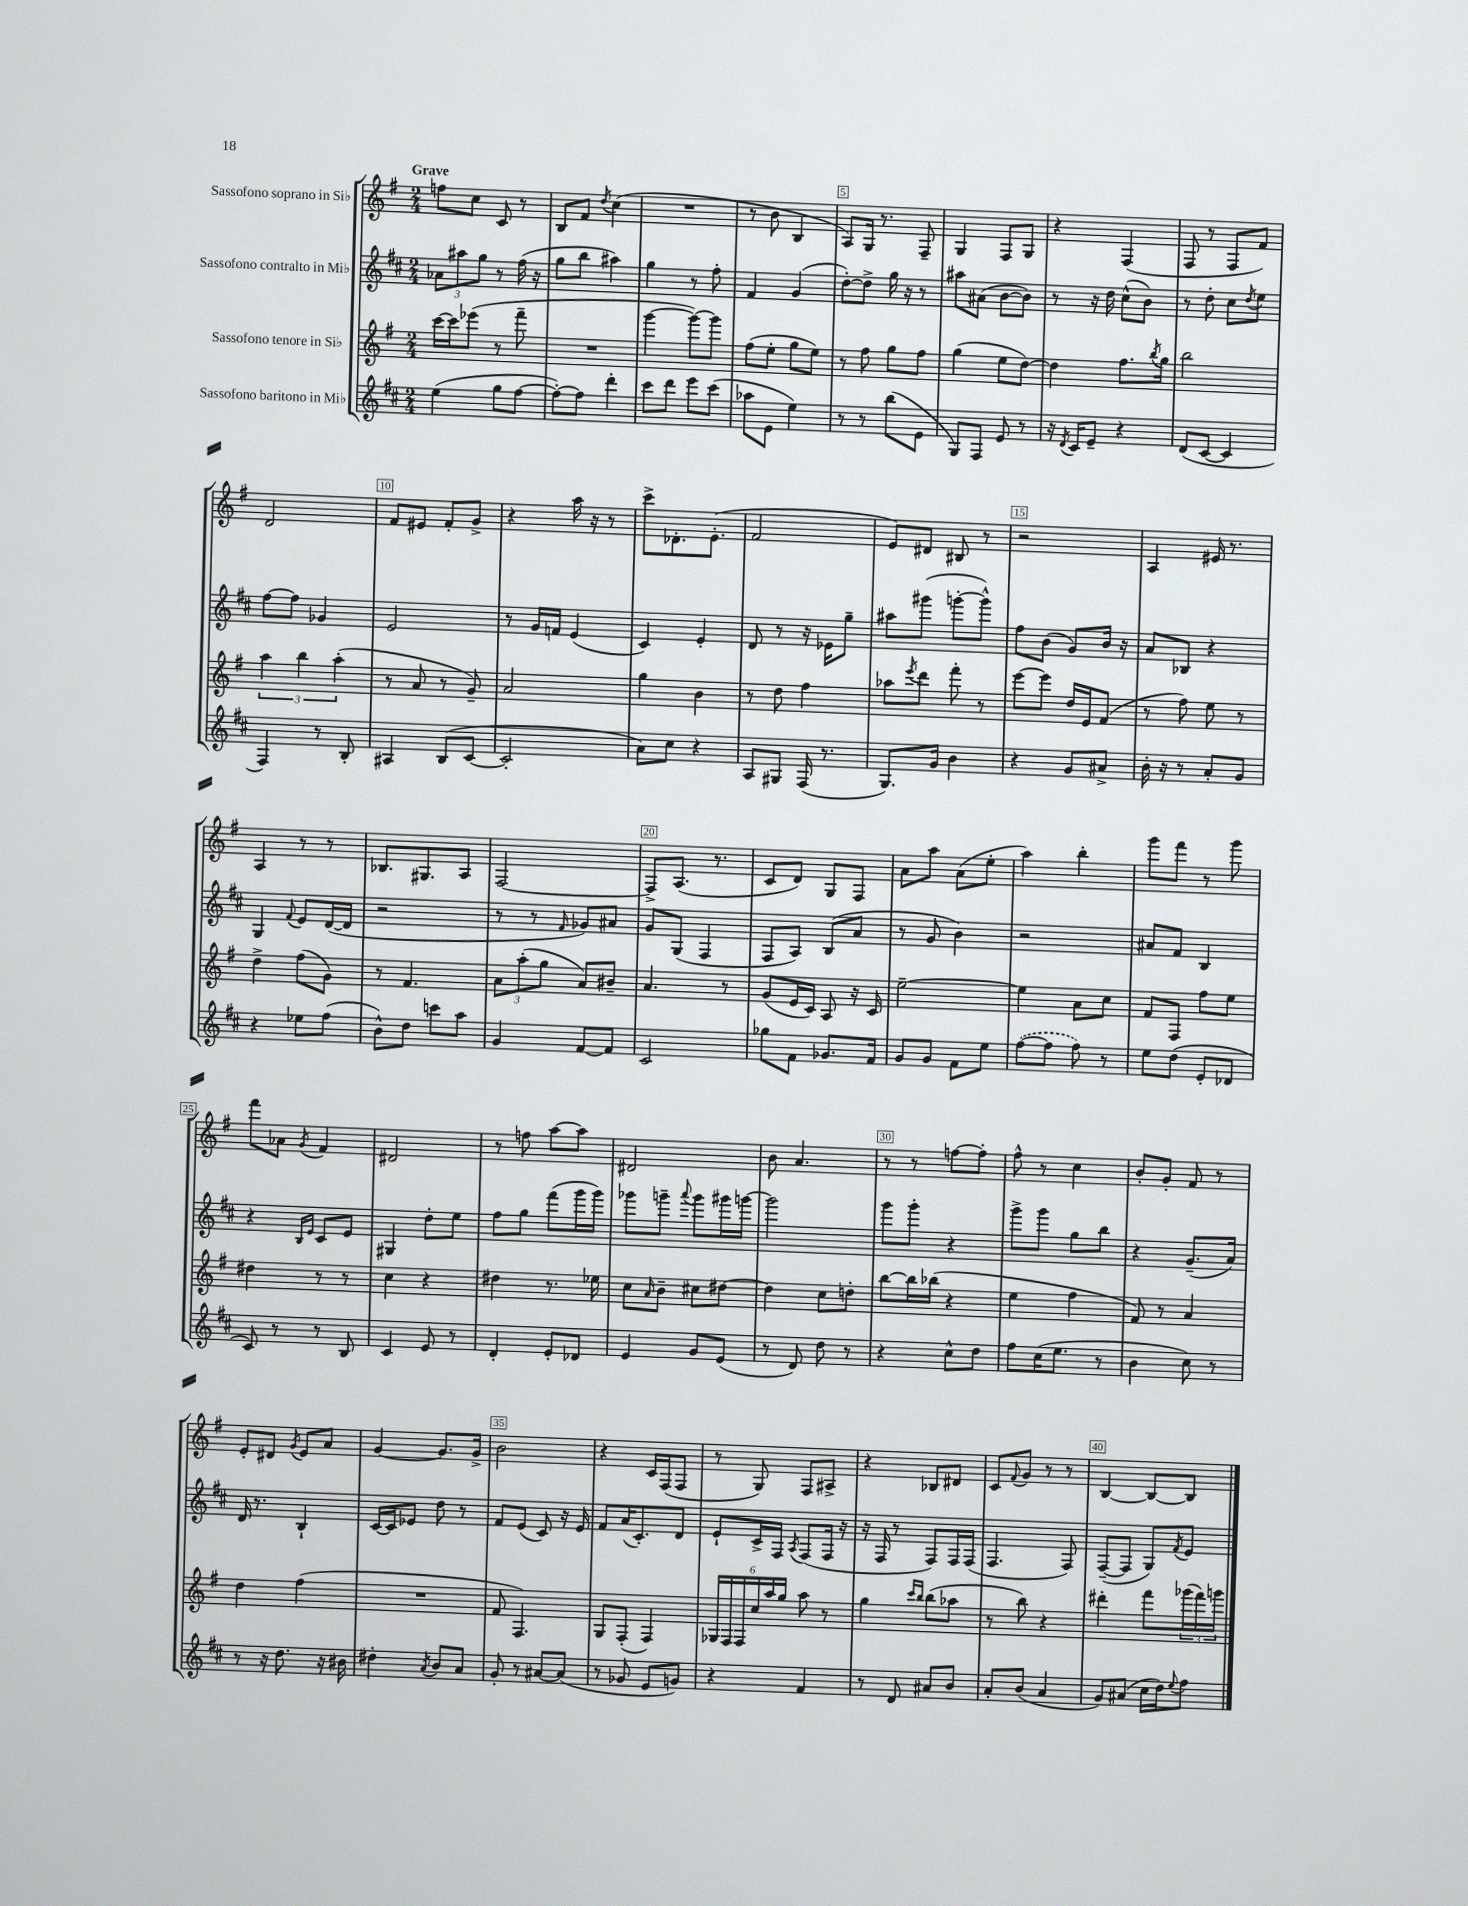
<<
\new StaffGroup <<
\new Staff = "s0" \with { instrumentName = "Sassofono soprano in Sib" } {
    \clef treble \key g \major \numericTimeSignature \time 2/4 \tempo "Grave"
    f''8 c''8 c'8 r8 |
    b8 fis'8 \acciaccatura { d''8 } c''4( |
    R2 |
    r8 b'8 b4 |
    a8) g16 r8. fis8-- |
    g4 fis8 g8 |
    r4 fis4( |
    fis8 r8 fis8 fis'8) |
    d'2 |
    fis'8 eis'8 fis'8-. g'8-> |
    r4 a''16 r16 r8 |
    c'''8-> des'8.-. e'8.-.( |
    fis'2 |
    e'8) dis'8 bis8 r8 |
    r2 |
    a4 eis'16 r8. |
    a4 r8 r8 |
    bes8. gis8. a8 |
    fis2~ |
    fis8-> a8.( r8. |
    c'8 d'8) g8 fis8 |
    a'8 a''8 a'8( e''8-. |
    a''4) b''4-. |
    g'''8 fis'''8 r8 g'''8 |
    fis'''8 aes'8 \acciaccatura { g'8 } fis'4 |
    dis'2 |
    r8 f''8 a''8~ a''8 |
    dis'2 |
    b'8 a'4. |
    r8 r8 f''8~ f''8-. |
    fis''8-^ r8 c''4 |
    b'8-. g'8-. fis'8 r8 |
    e'8-. dis'8 \acciaccatura { g'8 } e'8 a'8 |
    g'4~ g'8. g'16-> |
    b'2 |
    r4 c'16 fis16( fis8 |
    r8 g8) fis8 ais8-> |
    r4 bes8 dis'8 |
    c'8 \appoggiatura { fis'8 } g'8 r8 r8 |
    b4~ b8~ b8 \bar "|." |
}
\new Staff = "s1" \with { instrumentName = "Sassofono contralto in Mib" } {
    \clef treble \key d \major \numericTimeSignature \time 2/4
    \tuplet 3/2 { aes'8 ais''8 g''8 } r8 fis''16( r16 |
    g''8 b''8 ais''4) |
    g''4 r8 fis''8-. |
    fis'4 g'4( |
    d''8~-.) d''8-> g''16 r16 r8 |
    ais''8 ais'8( b'8~ b'8) |
    r8 r16 d''16 cis''8-^( b'8) |
    r8 d''8-. cis''8 \acciaccatura { d''8 } e''8 |
    fis''8~ fis''8 ges'4 |
    e'2 |
    r8 g'16 f'16 e'4( |
    cis'4) e'4-. |
    d'8 r8 r16 ees'16 g''8-- |
    ais''8 gis'''8( g'''8~-. g'''8-^) |
    fis''8 b'8( g'8) b'16 r16 |
    a'8 bes8 r4 |
    g4 \appoggiatura { fis'8 } e'8 d'16~( d'16 |
    r2 |
    r8 r8 \grace { fis'16 } ges'8) ais'8 |
    g'8 g8( fis4 |
    fis8 a8) b8( a'8 |
    r8 g'8 b'4) |
    r2 |
    ais'8 fis'8 b4 |
    r4 \grace { b16 e'16 } cis'8 e'8 |
    gis4 d''8-. e''8 |
    fis''8 g''8 fis'''8( g'''16 g'''16) |
    ges'''8 g'''8-- \appoggiatura { a'''8 } g'''8 gis'''16 g'''16~ |
    g'''2 |
    g'''8 g'''8-. r4 |
    g'''8-> g'''8 g''8 b''8 |
    r4 g'8.--( a'16) |
    d'16 r8. b4-! |
    cis'16~ cis'16 ees'8 d''8 r8 |
    fis'8 e'8( cis'8) r16 e'16 |
    fis'8 a'16( cis'8.-.) d'8 |
    e'8-! cis'16-> fis16 \acciaccatura { a8 } fis8( fis16 r16 |
    r16 fis16 r8 fis8) fis16 fis16( |
    fis4. fis8) |
    fis8~--( fis8 g8) \acciaccatura { fis'8 } e'8 \bar "|." |
}
\new Staff = "s2" \with { instrumentName = "Sassofono tenore in Sib" } {
    \clef treble \key g \major \numericTimeSignature \time 2/4
    c'''16~ c'''16 ees'''8( r8 fis'''8-- |
    R2 |
    g'''4~ g'''8~) g'''8 |
    fis''8( e''8-. g''8 e''8) |
    r8 fis''8 g''8 fis''8 |
    g''4( e''8 d''8~) |
    d''4 fis''8. \acciaccatura { b''8 } g''16 |
    b''2 |
    \tuplet 3/2 { a''4 b''4 a''4-.( } |
    r8 a'8 r8 g'8--) |
    a'2 |
    g''4 b'4 |
    r8 d''8 fis''4 |
    aes''8 \acciaccatura { e'''8 } d'''8 fis'''8-. r8 |
    e'''8~ e'''8 d''16 e'16 fis'8( |
    r8 fis''8) e''8 r8 |
    d''4-> fis''8( g'8) |
    r8 fis'4. |
    \tuplet 3/2 { a'8 a''8-.( g''8 } a'8) bis'8-- |
    a'4. r8 |
    g'8( e'16 c'16) a8 r16 c'16 |
    e''2~-- |
    e''4 a'8 c''8 |
    fis'8 fis8 fis''8 e''8 |
    dis''4 r8 r8 |
    c''4 r4 |
    dis''4 r8. ees''16 |
    c''8 \grace { a'16 } b'8-- cis''8 dis''8~ |
    dis''4 c''8 d''8-. |
    b''8~ b''16 bes''16( r4 |
    e''4 fis''4 |
    fis'8) r8 a'4 |
    d''4 fis''4( |
    R2 |
    fis'8 fis4.) |
    g8 fis8-.( fis4) |
    \tuplet 6/4 { ges16 fis16 fis16 c''16 a''16 g''16 } a''8 r8 |
    g''4 \grace { c'''16 b''16 } b''8( aes''8 |
    r8 b''8) r4 |
    dis'''4-. fis'''8 \tuplet 3/2 { ges'''16( fis'''16) g'''16 } \bar "|." |
}
\new Staff = "s3" \with { instrumentName = "Sassofono baritono in Mib" } {
    \clef treble \key d \major \numericTimeSignature \time 2/4
    e''4( g''8 fis''8~ |
    fis''8~-.) fis''8 d'''4-. |
    cis'''8 d'''8 e'''8 cis'''8( |
    aes''8 e'8 e''4) |
    r8 r8 b''8( e'8 |
    g8) fis8 e'8 r8 |
    r16 \acciaccatura { d'8 } cis'16 e'8-- r4 |
    d'8( cis'8~ cis'4 |
    fis4) r8 b8-. |
    ais4 b8( cis'8~ |
    cis'2-. |
    a'8) cis''8 r4 |
    a8 gis8 fis16( r8. |
    g8.) g'16 b'4 |
    r4 g'8 ais'8-> |
    b'16-. r16 r8 a'8-. g'8 |
    r4 ees''8 fis''8( |
    b'8-^) d''8 c'''8 a''8 |
    g'4 fis'8~ fis'8 |
    cis'2 |
    ges''8 fis'8 ges'8. fis'16 |
    g'8 g'8 fis'8 e''8 |
    \once \slurDashed fis''8~( fis''8 fis''8) r8 |
    e''8 d''8( e'8-. des'8 |
    cis'8) r8 r8 b8 |
    cis'4 e'8 r8 |
    d'4-. e'8-. des'8 |
    e'4 g'8 e'8( |
    r8 d'8) d''8 r8 |
    r4 cis''8-^ d''8 |
    fis''8 cis''16( e''8. r8 |
    b'4 cis''8) r8 |
    r8 r16 d''8. r16 bis'16 |
    dis''4-. \acciaccatura { a'8 } b'8 a'8 |
    g'8-. r8 ais'8~ ais'8( |
    r8 ges'8 e'8 g'8) |
    r4 fis'4 |
    r8 d'8 ais'8 b'8 |
    a'8-. b'8( a'4 |
    g'8) ais'8( cis''16 d''16) \appoggiatura { e''8 } fis''8 \bar "|." |
}
>>
>>
\layout { \context { \Score \override BarNumber.break-visibility = ##(#f #t #t) barNumberVisibility = #(every-nth-bar-number-visible 5) \override BarNumber.stencil = #(make-stencil-boxer 0.1 0.3 ly:text-interface::print) } }
